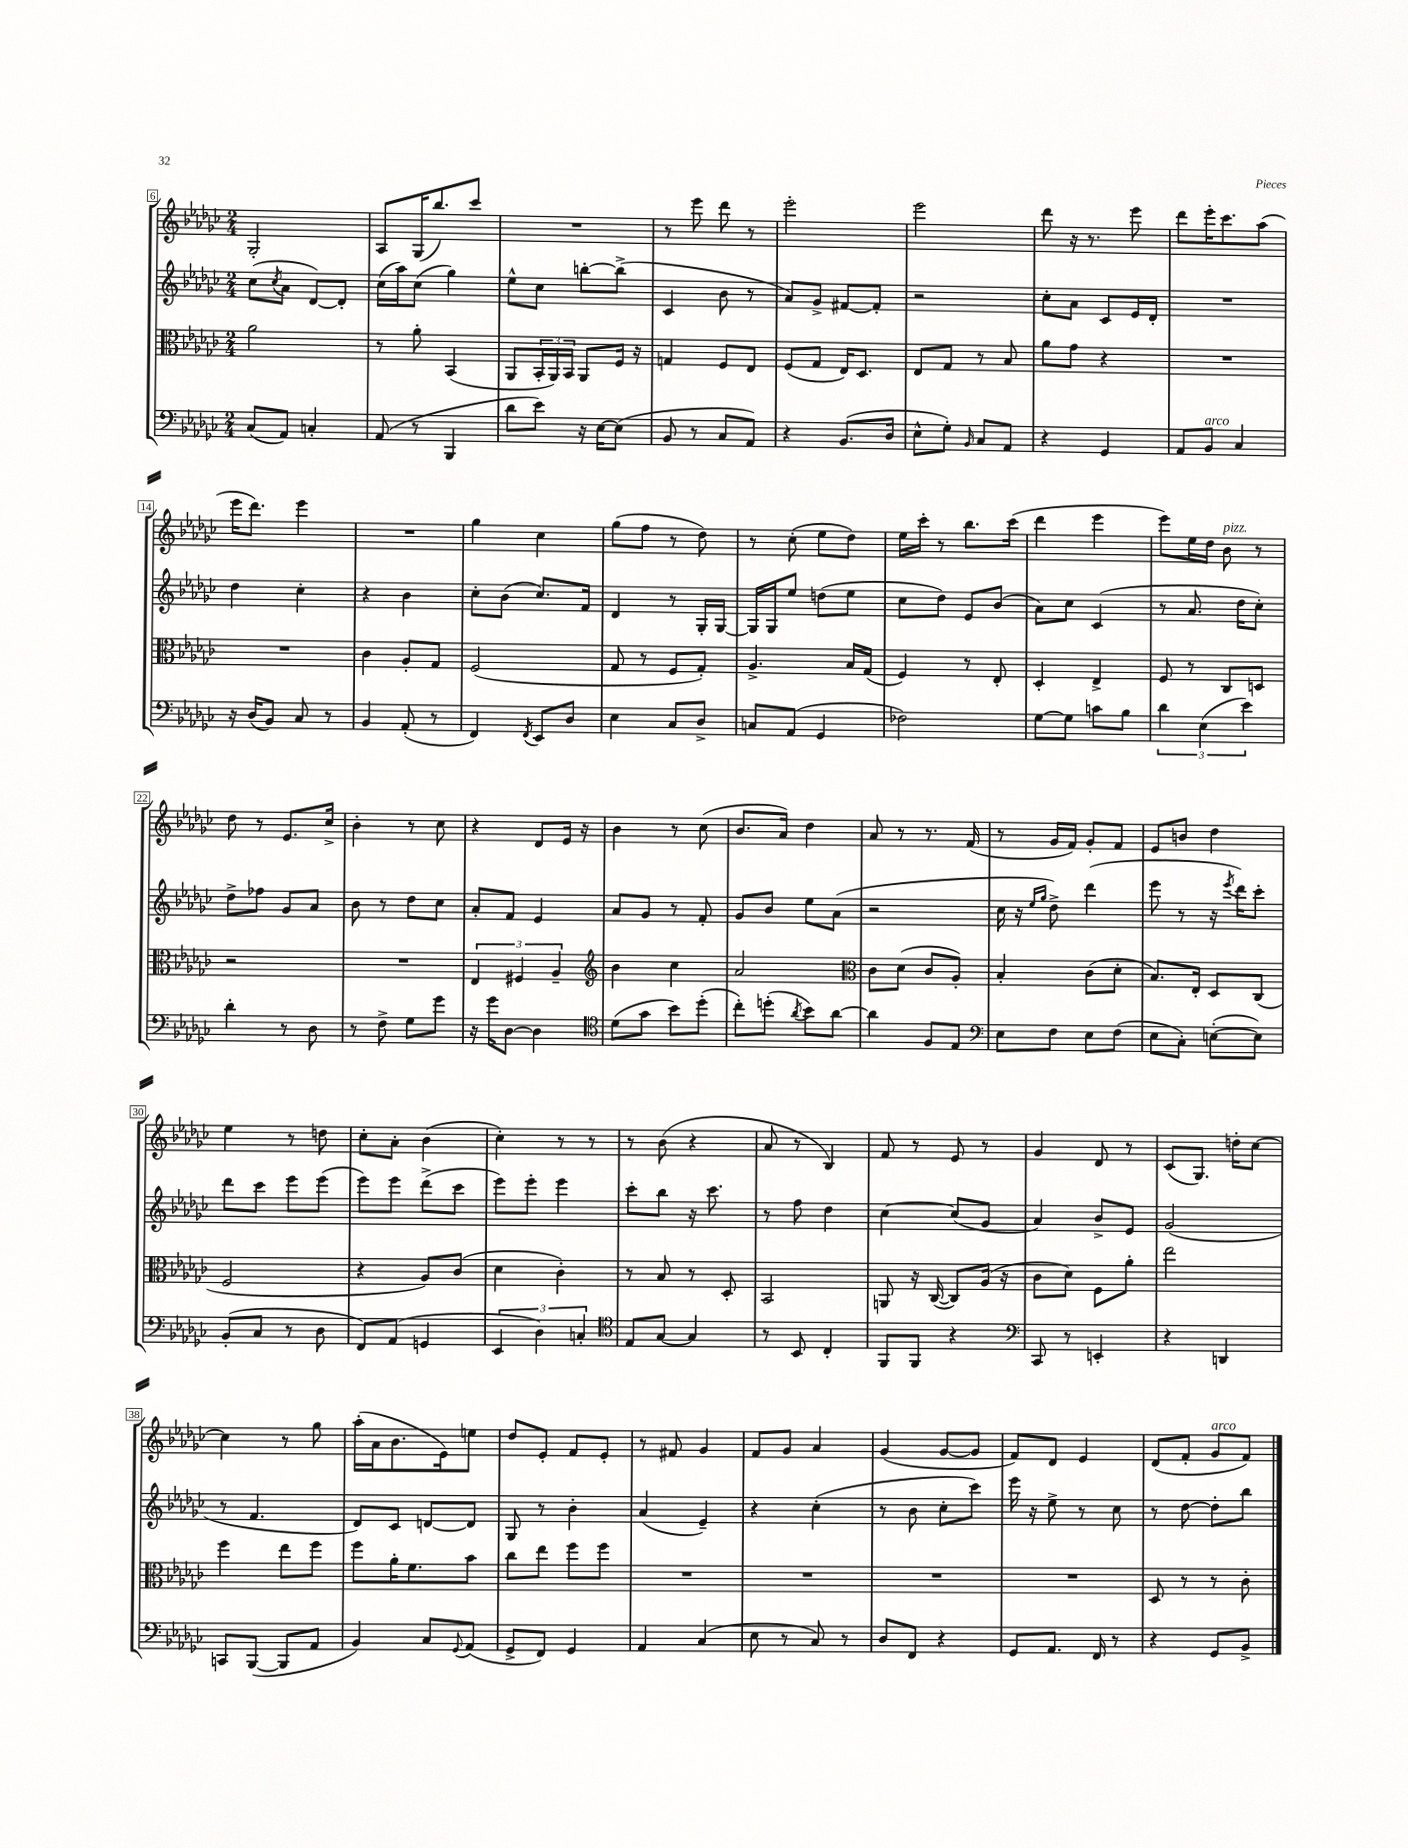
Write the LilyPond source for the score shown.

<<
\new StaffGroup <<
\new Staff = "s0" {
    \clef treble \key ges \major \numericTimeSignature \time 2/4
    ges2-. |
    aes8 ges16( bes''8.) ces'''8 |
    R2 |
    r8 ees'''8 des'''8 r8 |
    ees'''2-. |
    ees'''2 |
    des'''8 r16 r8. ees'''8 |
    des'''8 ees'''16-. ces'''8. aes''8( |
    ees'''16 des'''8.) ees'''4 |
    R2 |
    ges''4 ces''4 |
    ges''8( f''8 r8 des''8) |
    r8 ces''8-.( ees''8 des''8) |
    ees''16 ces'''16-. r8 bes''8. ces'''16( |
    des'''4 ees'''4 |
    ees'''8) ees''16 des''16 bes'8^\markup { \italic "pizz." } r8 |
    des''8 r8 ees'8. ces''16-> |
    bes'4-. r8 ces''8 |
    r4 des'8 ees'16 r16 |
    bes'4 r8 ces''8( |
    bes'8. aes'16) des''4 |
    aes'8 r8 r8. f'16( |
    r8 ges'16 f'16) ges'8-. f'8 |
    ees'8 b'8 des''4 |
    ees''4 r8 d''8 |
    ces''8-. aes'8-. bes'4( |
    ces''4-.) r8 r8 |
    r8 bes'8( r4 |
    aes'8 r8 bes4) |
    f'8 r8 ees'8 r8 |
    ges'4 des'8 r8 |
    ces'8( ges8.) d''16-. ces''8~ |
    ces''4 r8 ges''8 |
    aes''16-.( aes'16 bes'8. ees'16) e''8 |
    des''8 ees'8-. f'8 ees'8-. |
    r8 fis'8 ges'4 |
    f'8 ges'8 aes'4 |
    ges'4( ges'8~ ges'8 |
    f'8) des'8 ees'4 |
    des'8( f'8-. ges'8^\markup { \italic "arco" } f'8) \bar "|." |
}
\new Staff = "s1" {
    \clef treble \key ges \major \numericTimeSignature \time 2/4
    ces''8( \acciaccatura { ces''8 } aes'8 des'8~) des'8-. |
    ces''16( aes''16) ces''8( ges''4) |
    ees''8-^ ces''8 b''8~-. b''8->( |
    ces'4 bes'8 r8 |
    aes'8) ges'8-> fis'8~ fis'8-. |
    r2 |
    ces''8-. aes'8 ces'8 ees'16 des'16-. |
    R2 |
    des''4 ces''4-. |
    r4 bes'4 |
    ces''8-. bes'8( ces''8.) f'16 |
    des'4 r8 ges16-. ges16~ |
    ges16 ges16 ees''8 d''8( ees''8 |
    ces''8 des''8) ees'8 bes'8( |
    aes'8) ces''8 ces'4( |
    r8 aes'8. des''16 ces''8-.) |
    des''8-> fes''8 ges'8 aes'8 |
    bes'8 r8 des''8 ces''8 |
    aes'8-. f'8 ees'4 |
    aes'8 ges'8 r8 f'8-. |
    ges'8 bes'8 ees''8 aes'8( |
    r2 |
    ces''16 r16 \grace { ees''16 ges''16 } des''8->) des'''4( |
    ees'''8 r8 r16 \acciaccatura { ees'''8 } des'''16) ces'''8-. |
    des'''8 ces'''8 ees'''8 ees'''8( |
    ees'''8) ees'''8 des'''8->( ces'''8 |
    ees'''8) ees'''8-. ees'''4 |
    ces'''8-. bes''8 r16 ces'''8. |
    r8 f''8 des''4 |
    ces''4~ ces''8( ges'8 |
    aes'4) bes'8-> ees'8 |
    ges'2( |
    r8 f'4. |
    des'8) ces'8 d'8~ d'8 |
    ges8 r8 bes'4-. |
    aes'4( ees'4--) |
    r4 ces''4-.( |
    r8 bes'8 ces''8-. ces'''8) |
    ees'''16 r16 ees''8-> r8 ces''8 |
    r8 des''8~ des''8-. bes''8 \bar "|." |
}
\new Staff = "s2" {
    \clef alto \key ges \major \numericTimeSignature \time 2/4
    aes'2 |
    r8 aes'8-. bes,4( |
    aes,8 \tuplet 3/2 { bes,16-. aes,16) bes,16 } aes,8 f16 r16 |
    g4 f8 ees8 |
    f8( ges8 ees16) des8. |
    ees8 ges8 r8 bes8 |
    aes'8 ges'8 r4 |
    R2 |
    R2 |
    ces'4 aes8-. ges8 |
    f2( |
    ges8 r8 f8 ges8-.) |
    aes4.-> bes16 ges16( |
    f4) r8 ees8-. |
    des4-. ees4-> |
    f8 r8 ces8 d8 |
    r2 |
    R2 |
    \tuplet 3/2 { ees4 fis4 aes4-- } |
    \clef treble bes'4 ces''4 |
    aes'2 |
    \clef alto ces'8 des'8( ces'8 aes8-.) |
    bes4-. ces'8( des'8-. |
    bes8.) ees16-. des8 ces8( |
    f2 |
    r4 aes8) ces'8( |
    des'4 ces'4-.) |
    r8 bes8 r8 des8-. |
    bes,2 |
    a,8 r16 ces16~( ces8) aes16( r16 |
    ces'8 des'8) f8 aes'8-. |
    ees''2 |
    f''4 ees''8 f''8 |
    f''8 aes'16-. f'8. bes'8 |
    ces''8 ees''8 f''8 f''8 |
    R2 |
    R2 |
    R2 |
    R2 |
    des8 r8 r8 ces'8-. \bar "|." |
}
\new Staff = "s3" {
    \clef bass \key ges \major \numericTimeSignature \time 2/4
    ces8( aes,8) c4-. |
    aes,8( r8 bes,,4 |
    des'8 ees'8) r16 ees16~ ees8( |
    bes,8 r8 ces8 aes,8) |
    r4 bes,8.( des16 |
    ees8-^ ges8-.) \grace { bes,16 } ces8 aes,8 |
    r4 ges,4 |
    aes,8 bes,8^\markup { \italic "arco" } ces4 |
    r16 des16( bes,8) ces8 r8 |
    bes,4 aes,8-.( r8 |
    f,4) \acciaccatura { f,8 } ees,8 des8 |
    ees4 ces8 des8-> |
    c8 aes,8( ges,4 |
    fes2) |
    ges8~ ges8 c'8 bes8 |
    \tuplet 3/2 { des'4 ees4( ees'4) } |
    des'4-. r8 des8 |
    r8 f8-> ges8 ges'8 |
    r16 ges'16 des8~ des4 |
    \clef tenor des'8( ges'8 bes'8) des''8-.( |
    ces''8-.) d''8-.( \acciaccatura { aes'8 } bes'8) aes'8~ |
    aes'4 f8 ees8 |
    \clef bass ees8 f8 ees8 f8( |
    ees8 ces8-.) e8~-.( e8) |
    bes,8-.( ces8 r8 des8 |
    f,8) aes,8( g,4 |
    \tuplet 3/2 { ees,4 des4) c4-. } |
    \clef tenor ees8 ges8~ ges4 |
    r8 bes,8 ces4-. |
    f,8 f,8 r4 |
    \clef bass ces,8 r8 e,4-. |
    r4 d,4 |
    c,8 bes,,8~( bes,,8 aes,8 |
    bes,4) ces8 \appoggiatura { ges,8 } aes,8( |
    ges,8-> f,8) ges,4 |
    aes,4 ces4( |
    ees8 r8 ces8) r8 |
    des8 f,8 r4 |
    ges,8 aes,8. f,16 r8 |
    r4 ges,8 bes,8-> \bar "|." |
}
>>
>>
\layout { \context { \Score currentBarNumber = #6 \override BarNumber.stencil = #(make-stencil-boxer 0.1 0.3 ly:text-interface::print) } }
